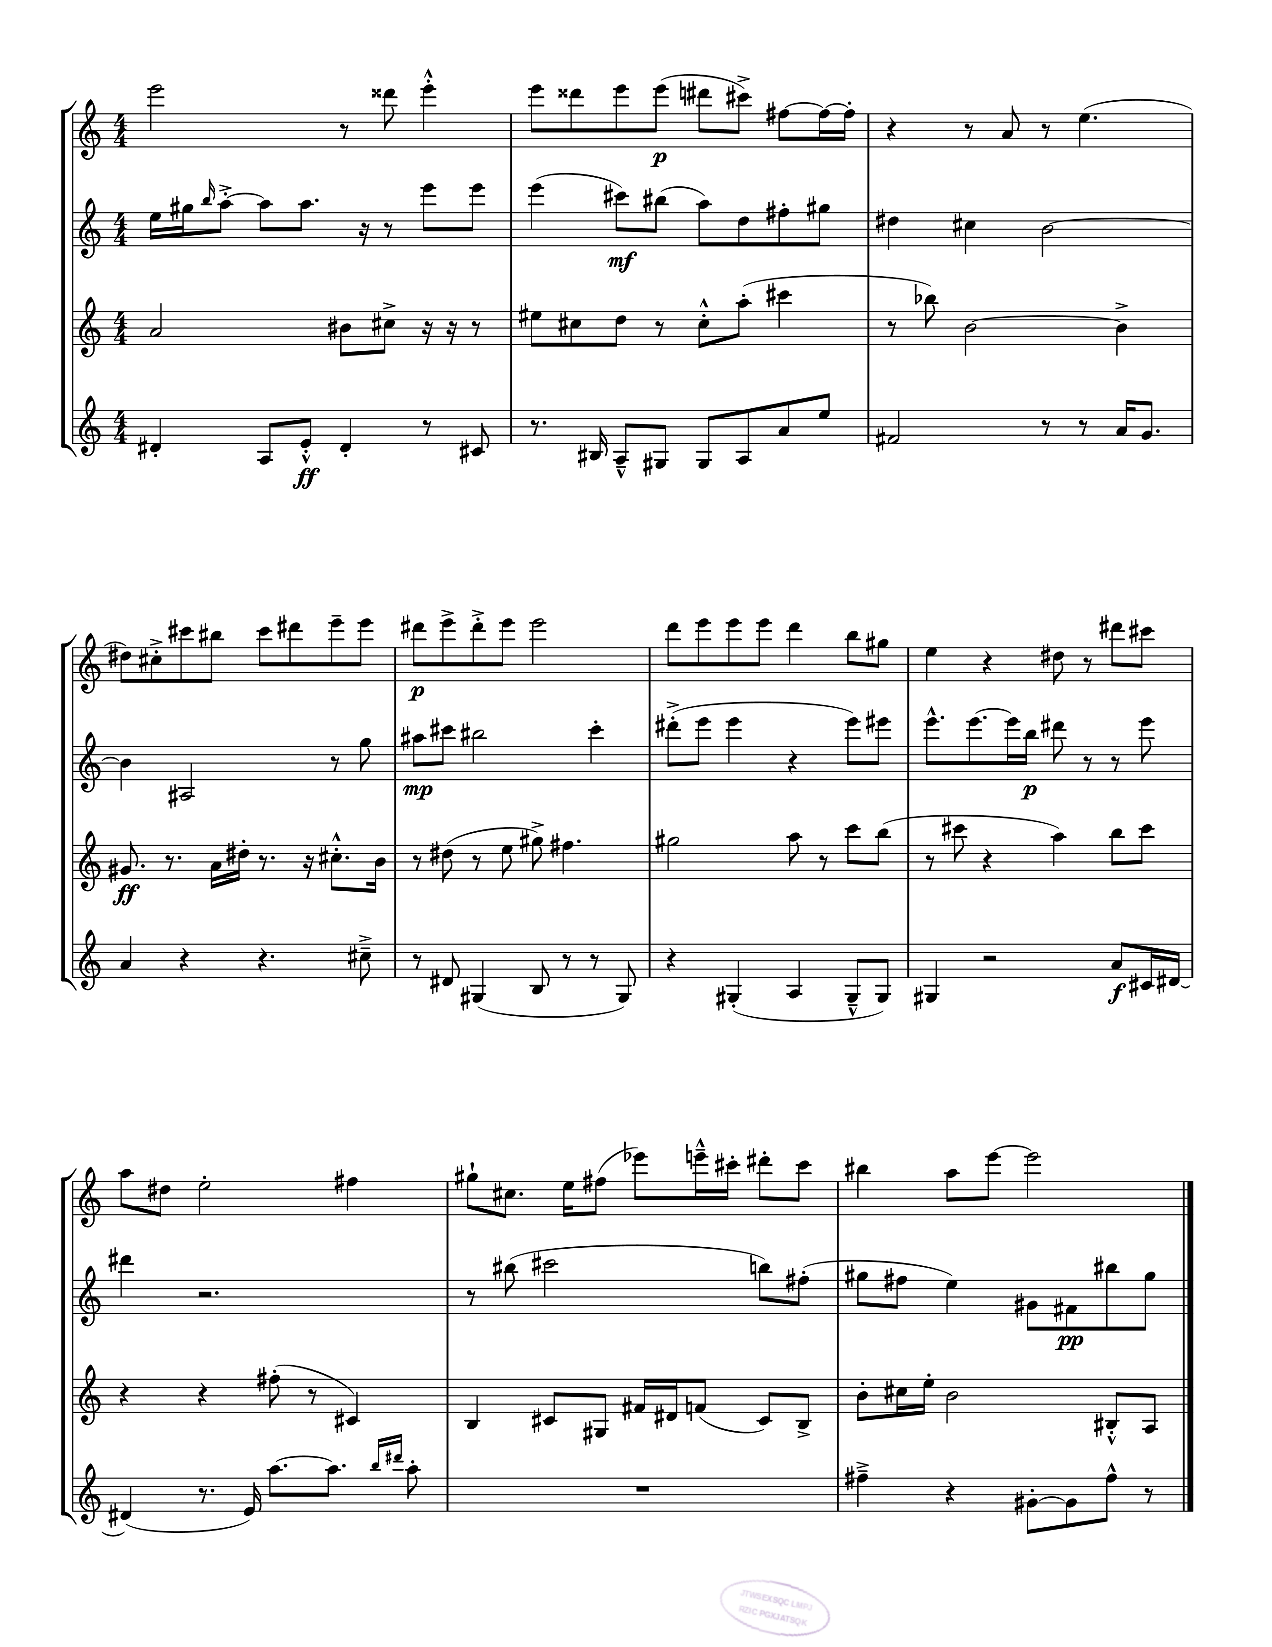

**kern	**kern	**kern	**kern
*staff4	*staff3	*staff2	*staff1
*clefG2	*clefG2	*clefG2	*clefG2
*k[]	*k[]	*k[]	*k[]
*M4/4	*M4/4	*M4/4	*M4/4
4d#'	2a	16ee	2eee
.	.	16gg#	.
.	.	16qqbb	.
.	.	[8aa'^	.
8A	.	8aa]	.
8e'^^	.	8.aa	.
4d#'	8b#	.	8r
.	.	16r	.
.	8cc#^	8r	8ddd##
8r	16r	8eee	4eee'^^
.	16r	.	.
8c#	8r	8eee	.
=	=	=	=
8.r	8ee#	(4eee	8eee
.	8cc#	.	8ddd##
16B#	.	.	.
8A~^^	8dd	8ccc#)	8eee
8G#	8r	(8bb#	(8eee
8G#	8cc#'^^	8aa)	8ddd#
8A	(8aa'	8dd	8ccc#^)
8a	4ccc#	8ff#'	[8ff#
8ee	.	8gg#	16ff#_
.	.	.	16ff#']
=	=	=	=
2f#	8r	4dd#	4r
.	8bb-)	.	.
.	[2b	4cc#	8r
.	.	.	8a
8r	.	[2b	8r
8r	.	.	(4.ee
16a	4b^]	.	.
8.g	.	.	.
=	=	=	=
4a	8.g#	4b]	8dd#)
.	.	.	8cc#'^
.	8.r	.	.
4r	.	2A#	8ccc#
.	16a	.	8bb#
.	16dd#'	.	.
4.r	8.r	.	8ccc#
.	.	.	8ddd#
.	16r	.	.
.	8.cc#'^^	8r	8eee~
8cc#~^	.	8gg	8eee
.	16b	.	.
=	=	=	=
8r	8r	8aa#	8ddd#
8d#	(8dd#	8ccc#	8eee^
(4G#	8r	2bb#	8ddd#'^
.	8ee	.	8eee
8B	8gg#^)	.	2eee
8r	4.ff#	.	.
8r	.	4ccc#'	.
8G#)	.	.	.
=	=	=	=
4r	2gg#	(8ddd#'^	8ddd
.	.	8eee	8eee
(4G#'	.	4eee	8eee
.	.	.	8eee
4A	8aa	4r	4ddd
.	8r	.	.
8G#~^^	8ccc	8eee)	8bb
8G#)	(8bb	8eee#	8gg#
=	=	=	=
4G#	8r	8.eee^^	4ee
.	8ccc#	.	.
.	.	[8.eee	.
2r	4r	.	4r
.	.	16eee]	.
.	.	16bb	.
.	4aa)	8ddd#	8dd#
.	.	8r	8r
8a	8bb	8r	8ddd#
16c#	8ccc#	8eee	8ccc#
[16d#	.	.	.
=	=	=	=
(4d#]	4r	4ddd#	8aa
.	.	.	8dd#
8.r	4r	2.r	2ee'
16e)	.	.	.
[8.aa	(8ff#'	.	.
.	8r	.	.
8.aa]	.	.	.
.	4c#)	.	4ff#
16qqbb	.	.	.
16qqddd#	.	.	.
8aa'	.	.	.
=	=	=	=
1r	4B	8r	8gg#`
.	.	(8bb#	8.cc#
.	8c#	2ccc#	.
.	.	.	16ee
.	8G#	.	(8ff#
.	16f#	.	8eee-)
.	16d#	.	.
.	(8f	.	16eee~^^
.	.	.	16ccc#'
.	8c#)	8bb)	8ddd#'
.	8B^	(8ff#'	8ccc#
=	=	=	=
4ff#~^	8b'	8gg#	4bb#
.	16cc#	8ff#	.
.	16ee'	.	.
4r	2b	4ee)	8aa
.	.	.	[8eee
[8g#'	.	8g#	2eee]
8g#]	.	8f#	.
8ff#^^	8B#'^^	8bb#	.
8r	8A	8gg#	.
==	==	==	==
*-	*-	*-	*-
